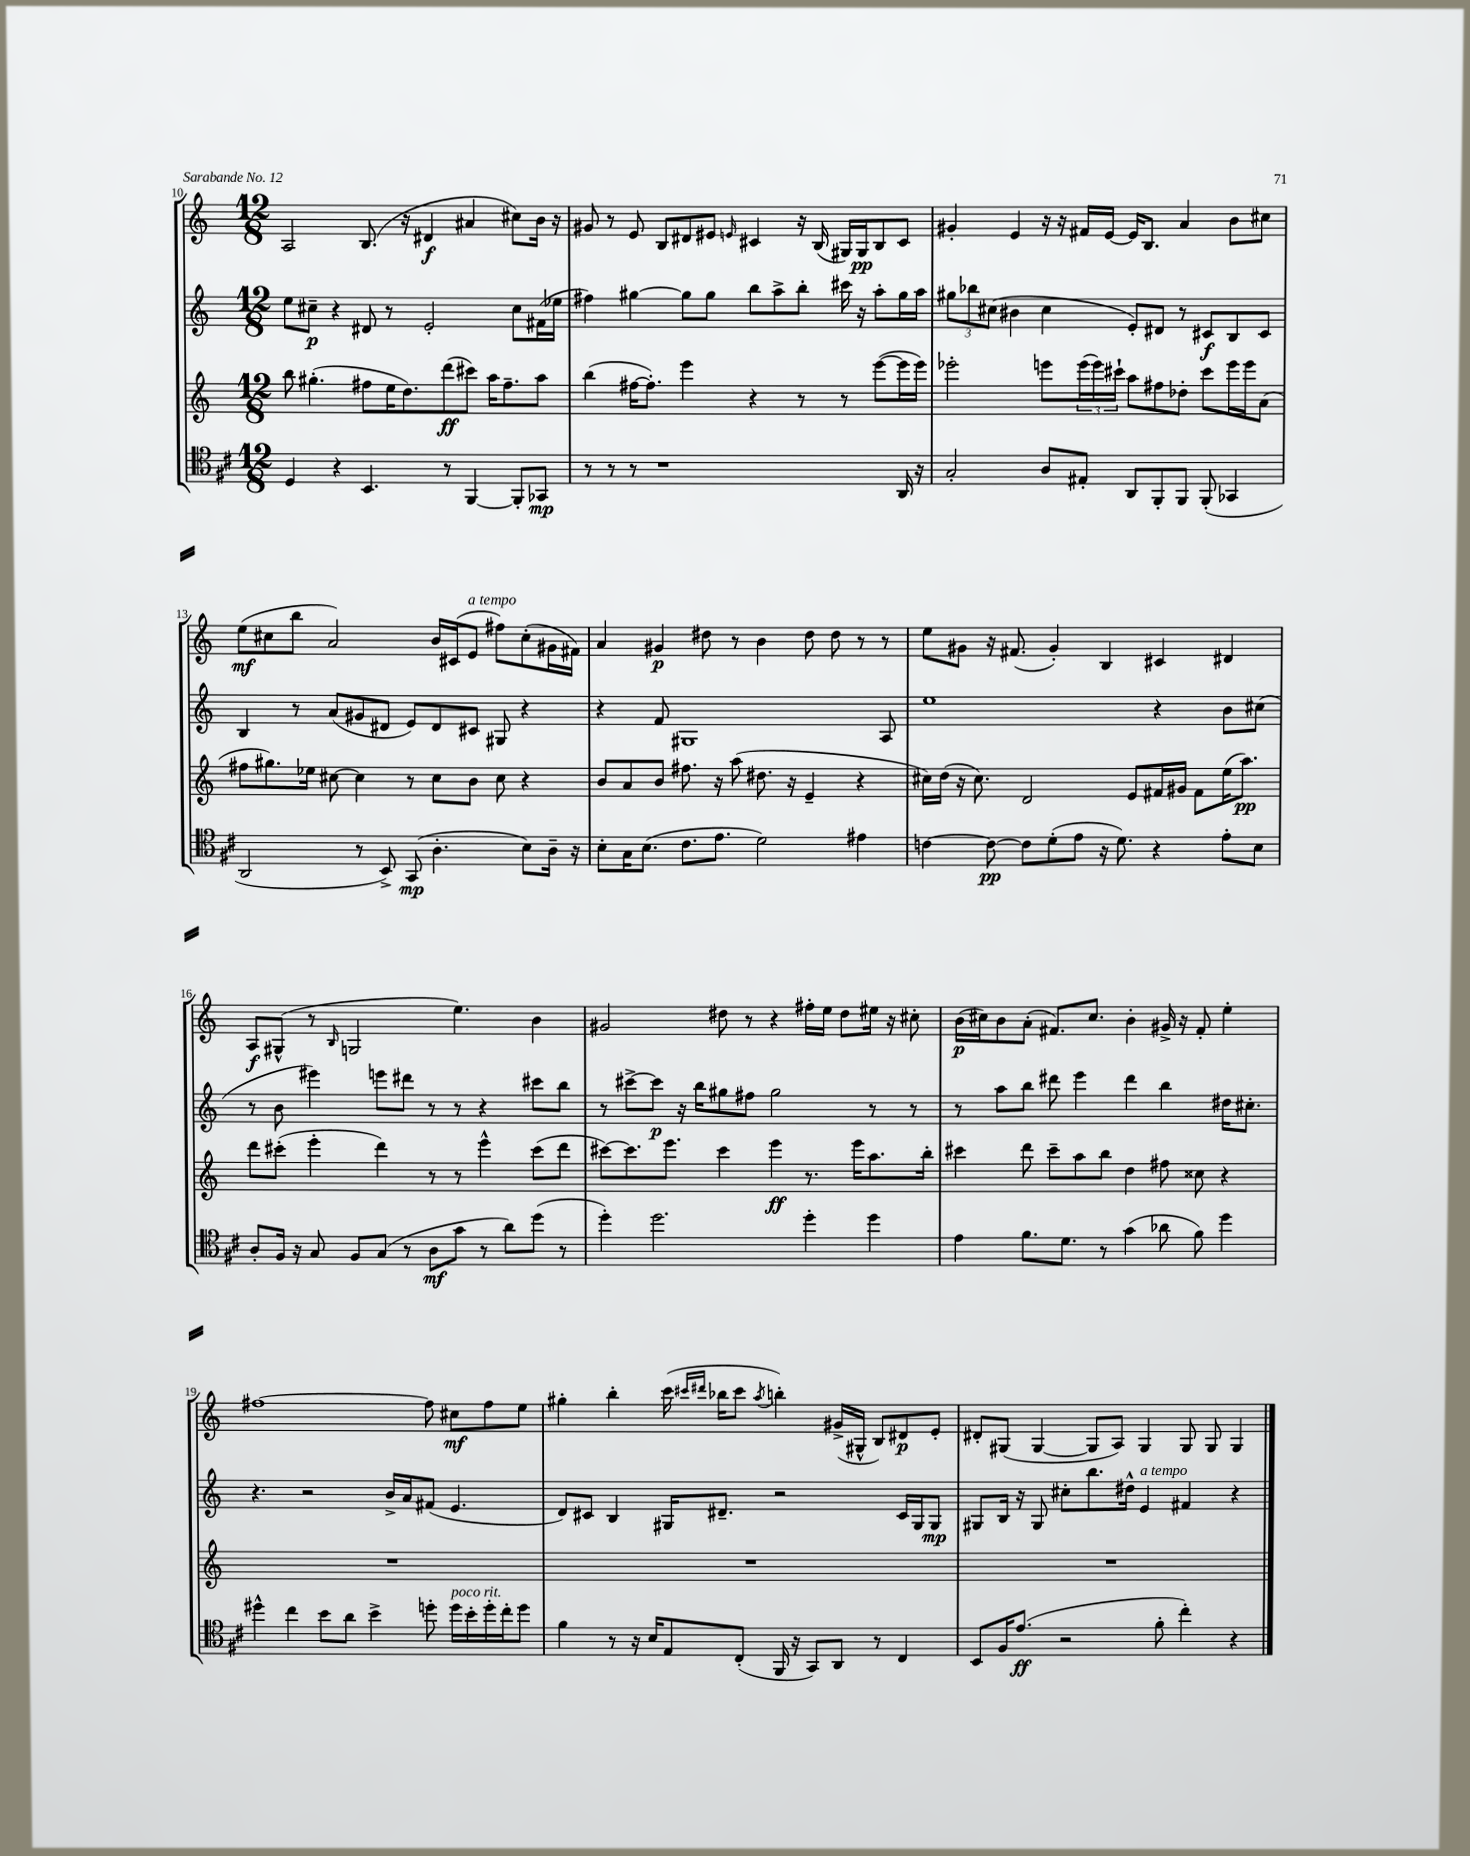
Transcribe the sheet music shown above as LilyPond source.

<<
\new StaffGroup <<
\new Staff = "s0" {
    \clef treble \key c \major \numericTimeSignature \time 12/8
    a2 b8.( r16 dis'4\f ais'4 cis''8) b'16 r16 |
    gis'8 r8 e'8 b8 dis'8 eis'8 \grace { e'16 } cis'4 r16 b16( gis16) gis16\pp b8 cis'8 |
    gis'4-. e'4 r16 r16 fis'16 e'16~ e'16 b8. a'4 b'8 cis''8 |
    e''8\mf( cis''8 b''8 a'2) b'16 cis'16( e'8^\markup { \italic "a tempo" } fis''8) cis''8-.( gis'16 fis'16) |
    a'4 gis'4\p dis''8 r8 b'4 dis''8 dis''8 r8 r8 |
    e''8 gis'8 r16 fis'8.( gis'4-.) b4 cis'4 dis'4 |
    a8\f gis8-^( r8 \grace { b16 } g2 e''4.) b'4 |
    gis'2 dis''8 r8 r4 fis''16-. e''16 dis''8 eis''16 r16 cis''8-. |
    b'16\p( cis''16) b'8 a'8-.( fis'8.) cis''8. b'4-. gis'16-> r16 fis'8-. e''4-. |
    fis''1~ fis''8 cis''8\mf fis''8 e''8 |
    gis''4-. b''4-. c'''16( \grace { cis'''16 dis'''16 } bes''16 cis'''8 \acciaccatura { a''8 } b''4-.) gis'16->( gis16-^ b8) dis'8\p e'8-. |
    dis'8-. gis8( gis4~ gis8 a8) gis4 gis8 gis8 gis4 \bar "|." |
}
\new Staff = "s1" {
    \clef treble \key c \major \numericTimeSignature \time 12/8
    e''8 cis''8--\p r4 dis'8 r8 e'2-. cis''8 fis'16( ees''16 |
    fis''4) gis''4~ gis''8 gis''8 b''8 a''8-> b''8-. cis'''16 r16 a''8-. gis''16 a''16 |
    \tuplet 3/2 { gis''8 bes''8 cis''8( } bis'4 cis''4 e'8-.) dis'8 r8 cis'8\f b8 cis'8 |
    b4 r8 a'8( gis'8 dis'8 e'8) dis'8 cis'8 gis8 r4 |
    r4 f'8 gis1 a8 |
    e''1 r4 b'8 cis''8( |
    r8 b'8 eis'''4) e'''8 dis'''8 r8 r8 r4 cis'''8 b''8 |
    r8 cis'''8~-> cis'''8\p r16 b''16 gis''8 fis''8 gis''2 r8 r8 |
    r8 a''8 b''8 dis'''8 e'''4 dis'''4 b''4 dis''16 cis''8.-. |
    r4. r2 b'16-> a'16 fis'8( e'4. |
    d'8) cis'8 b4 gis16 dis'8.-- r2 cis'16 gis16 gis8\mp |
    gis8 b16 r16 gis8 cis''8-. b''8. dis''16-^ e'4^\markup { \italic "a tempo" } fis'4 r4 \bar "|." |
}
\new Staff = "s2" {
    \clef treble \key c \major \numericTimeSignature \time 12/8
    b''8 gis''4.-.( fis''8 e''16 d''8.) d'''8\ff( cis'''8) a''16 fis''8.-- a''8 |
    b''4( fis''16~ fis''8.-.) e'''4 r4 r8 r8 e'''8~( e'''16 e'''16) |
    ees'''2-. e'''8 \tuplet 3/2 { e'''16( e'''16) cis'''16-! } a''8 fis''8 des''8-. cis'''8 e'''16 e'''16 a'8( |
    fis''8 gis''8.) ees''16 cis''8~ cis''4 r8 cis''8 b'8 cis''8 r4 |
    b'8 a'8 b'8 fis''8. r16 a''8( dis''8. r16 e'4-- r4 |
    cis''16) d''16( r16 cis''8.) d'2 e'8 fis'16 gis'16 fis'8 e''16( a''8.\pp) |
    d'''8 cis'''8-.( e'''4-. d'''4) r8 r8 e'''4-^ cis'''8( d'''8 |
    cis'''8~) cis'''8. e'''8. cis'''4 e'''4\ff r8. e'''16 a''8. b''16-. |
    cis'''4 d'''8 cis'''8-- a''8 b''8 d''4 fis''8 cisis''8 r4 |
    R1. |
    R1. |
    R1. \bar "|." |
}
\new Staff = "s3" {
    \clef tenor \key d \major \numericTimeSignature \time 12/8
    d4 r4 b,4. r8 fis,4~ fis,8-. ges,8\mp |
    r8 r8 r8 r1 a,16 r16 |
    g2-. a8 eis8-. a,8 fis,8-. fis,8 fis,8-.( ges,4 |
    a,2 r8 b,8->) g,8\mp( a4.-. b8) a16-- r16 |
    b8-. g16 b8.( cis'8. e'8. d'2) eis'4 |
    c'4~ c'8~\pp c'8 d'8-.( e'8 r16 d'8.) r4 e'8-. b8 |
    a8-. fis16 r16 g8 fis8 g8( r8 a8\mf g'8 r8 a'8) d''8( r8 |
    d''4-.) d''2. d''4-. d''4 |
    e'4 fis'8. d'8. r8 g'4( aes'8 fis'8) d''4 |
    dis''4-^ cis''4 b'8 a'8 b'4-> d''8-. d''16^\markup { \italic "poco rit." } b'16-. d''16-. cis''16-. d''8 |
    fis'4 r8 r16 b16 e8 cis8-.( fis,16 r16 g,8) a,8 r8 cis4 |
    b,8 fis16 e'8.\ff( r2 fis'8-. cis''4-.) r4 \bar "|." |
}
>>
>>
\layout { \context { \Score currentBarNumber = #10 } }
